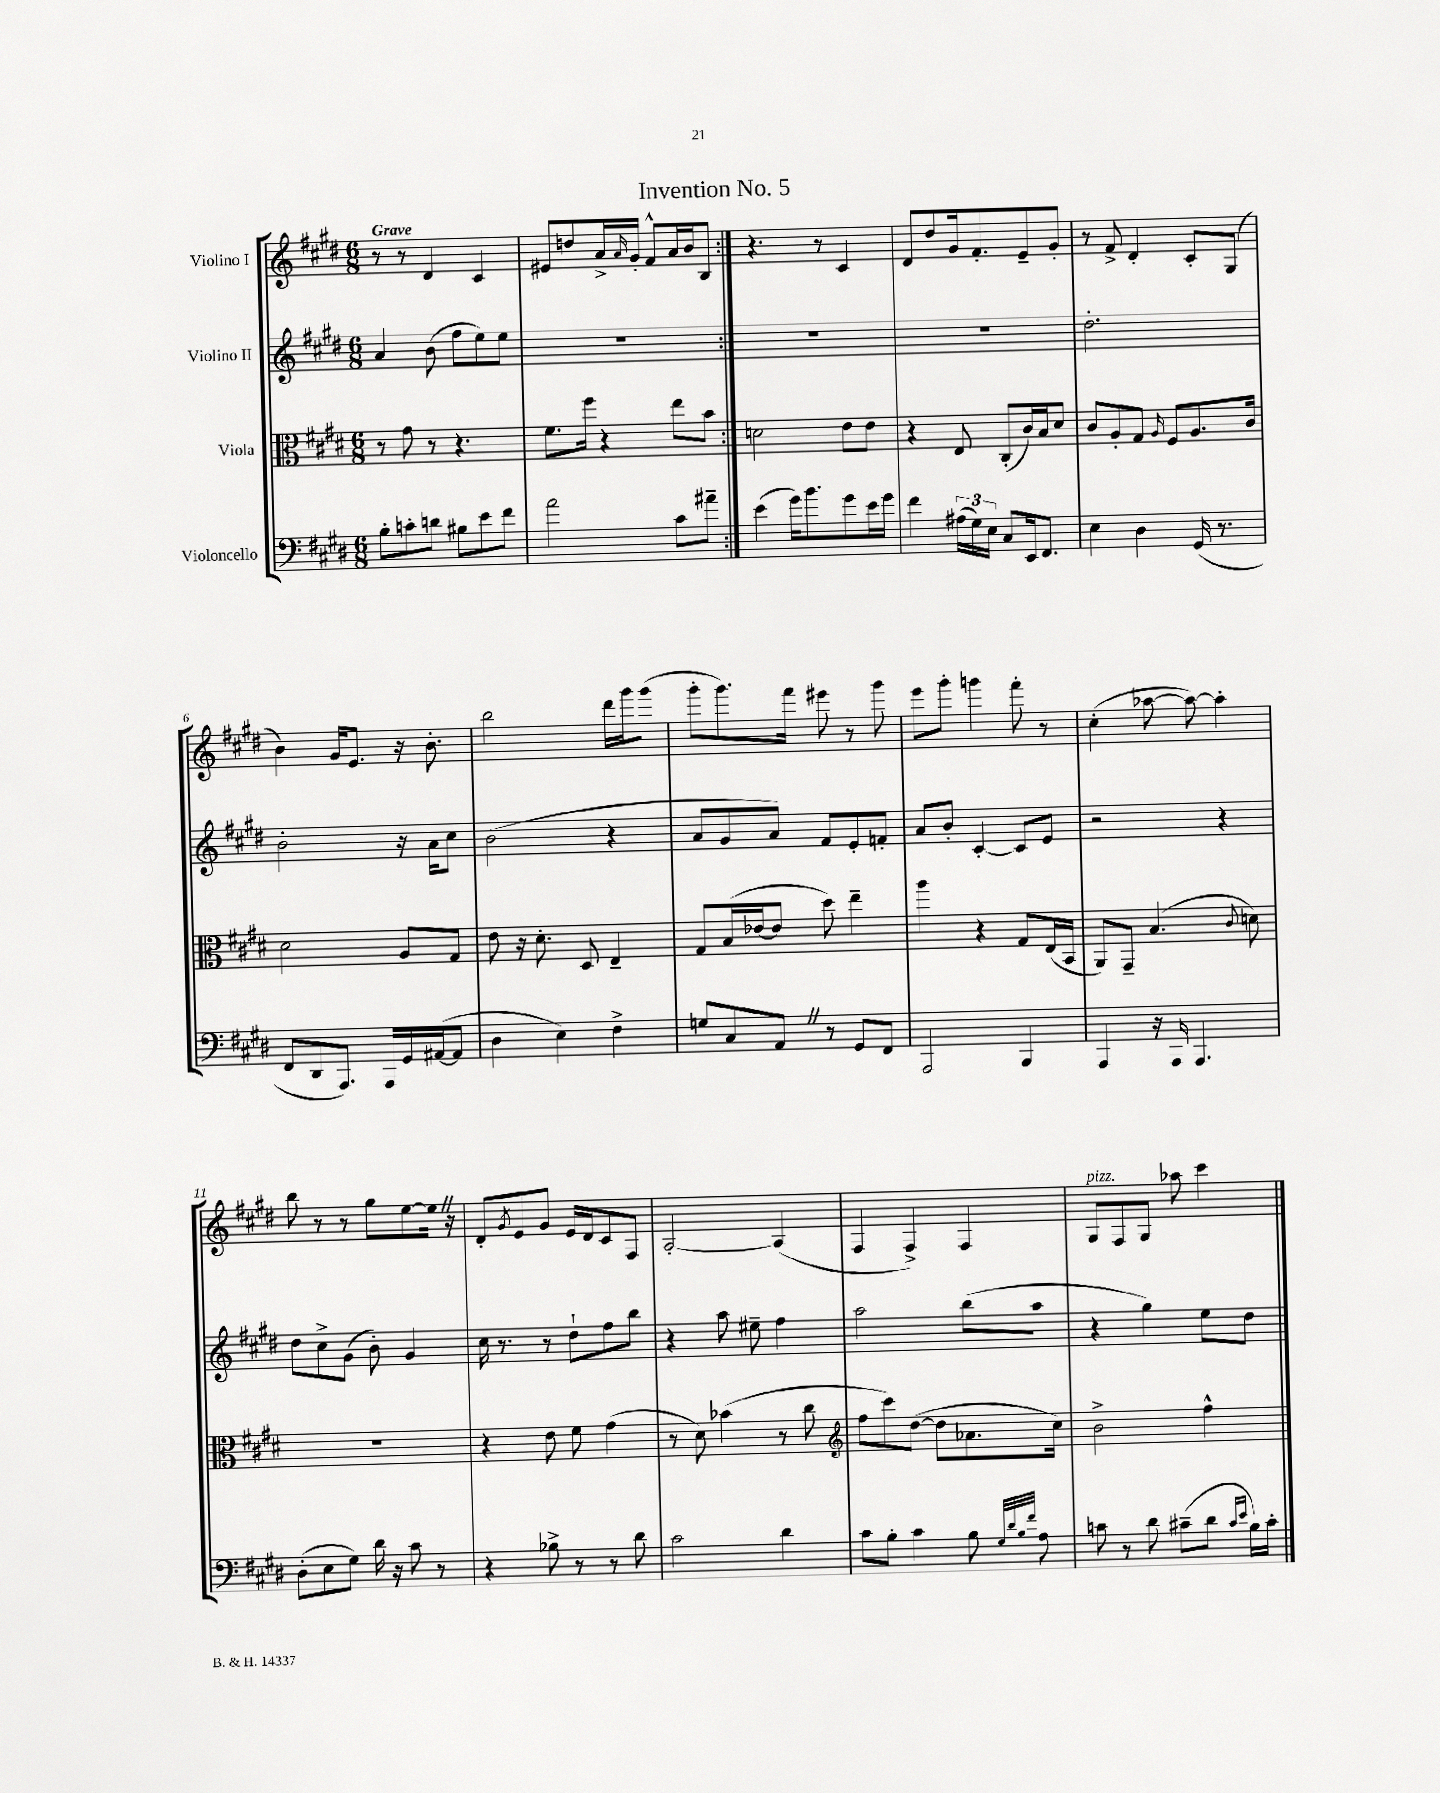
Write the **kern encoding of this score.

**kern	**kern	**kern	**kern
*part4	*part3	*part2	*part1
*staff4	*staff3	*staff2	*staff1
*I"Violoncello	*I"Viola	*I"Violino II	*I"Violino I
*clefF4	*clefC3	*clefG2	*clefG2
*k[f#c#g#d#]	*k[f#c#g#d#]	*k[f#c#g#d#]	*k[f#c#g#d#]
*M6/8	*M6/8	*M6/8	*M6/8
=1	=1	=1	=1
!	!	!	!LO:TX:a:B:t=Grave
8B'\L	8r	4a/	8r
8cn'\	8g#\	.	8r
8dn\J	8r	(8b\	4d#/
8B#X\L	4.r	8ff#\L	.
8e\	.	8ee\)	4c#/
8f#\J	.	8ee\J	.
=2	=2	=2	=2
2a\	8.f#\L	2.r	8e#X/L
.	.	.	8ddn/
.	16ff#\Jk	.	.
.	4r	.	16a^/L
.	.	.	16qqa/
.	.	.	16g#'/JJ
.	.	.	8f#^^/L
8c#\L	8ee\L	.	16a/L
.	.	.	16b/J
8a#X~\J	8b\J	.	8B/J
=3:|!	=3:|!	=3:|!	=3:|!
(4e\	2dn\	2.r	4.r
16g#\KL)	.	.	.
8.b\	.	.	.
.	.	.	8r
8g#\	8e\L	.	4c#/
16e\L	8e\J	.	.
16g#\JJ	.	.	.
=4	=4	=4	=4
4f#\	4r	2.r	8d#/L
.	.	.	8dd#/
(24A#X\LL	8E/	.	16g#/k
24G#\)	.	.	.
.	.	.	8.f#'/
24E\JJ	.	.	.
8C#/L	(8C#'/L	.	.
16EE/k	16c#/L)	.	8e~/
8.FF#/J	16B/J	.	.
.	8d#/J	.	8g#'/J
=5	=5	=5	=5
4E\	8c#/L	2.dd#'\	8r
.	8A'/	.	8f#^/
4D#\	8G#/J	.	4d#'/
.	16qqA/	.	.
.	8F#/L	.	.
(16GG#/	8.A/	.	8c#'/L
8.r	.	.	.
.	.	.	(8G#/J
.	16c#/Jk	.	.
!!LO:LB:g=z
=6	=6	=6	=6
8FF#/L	2d#\	2b'\	4b\)
8DD#/	.	.	.
8.AAA/J)	.	.	16g#/KL
.	.	.	8.e/J
16AAA/LL	.	.	.
16GG#/	8A/L	16r	16r
([16AA#X/J	.	16a\KL	8.b'\
8AA#/J]	8G#/J	8cc#\J	.
=7	=7	=7	=7
4D#\	8e\	(2b\	2bb\
.	16r	.	.
.	8.d#'\	.	.
4E\)	.	.	.
.	8D#/	.	.
4F#^\	4E~/	4r	16ddd#\LL
.	.	.	16ggg#\J
.	.	.	(8ggg#\J
=8	=8	=8	=8
8Gn/L	8G#/L	8a/L	8ggg#'\L
8C#/	(16B/L	8g#/	8.ggg#\)
.	[16e-X/J	.	.
8AAZ/J	8e-/J]	8a/J)	.
.	.	.	16fff#\Jk
8r	8dd#\)	8f#/L	8eee#X\
8GG#/L	4ee~\	8e'/	8r
8FF#/J	.	8fn'/J	8ggg#\
=9	=9	=9	=9
2AAA/	4aa\	8a/L	8eee\L
.	.	8b'/J	8ggg#'\J
.	4r	[4c#'/	4gggn\
4BBB/	8G#/L	8c#/L]	8fff#'\
.	(16E/L	8e/J	8r
.	16BB/JJ	.	.
=10	=10	=10	=10
4AAA/	8AA/L)	2r	(4cc#'\
.	8GG#~/J	.	.
16r	(4.B/	.	[8aa-X\
16AAA/	.	.	.
4.AAA/	.	.	8aa-\_)
.	.	4r	4aa-'\]
.	8qqc#/	.	.
.	8dn\)	.	.
!!LO:LB:g=z
=11	=11	=11	=11
(8D#'\L	2.r	8dd#\L	8bb\
8E\	.	8cc#^\	8r
8G#\J)	.	(8g#\J	8r
16d#\	.	8b'\)	8gg#\L
16r	.	.	.
8c#\	.	4g#/	[8ee\
8r	.	.	16eeZ\Jk]
.	.	.	16r
=12	=12	=12	=12
4r	4r	16cc#\	8d#'/L
.	.	8.r	.
.	.	.	8qg#/
.	.	.	8e/
8B-X^\	8e\	8r	8g#/J
8r	8f#\	8dd#`\L	16e/LL
.	.	.	16d#/J
8r	(4g#\	8ff#\	8c#/
8d#\	.	8bb\J	8F#/J
=13	=13	=13	=13
2c#\	8r	4r	[2A'/
.	8d#\)	.	.
.	(4b-X\	8aa\	.
.	.	8ee#X~\	.
4d#\	8r	4ff#\	(4A/]
.	8cc#\	.	.
=14	=14	=14	=14
*	*clefG2	*	*
8c#\L	8ff#\L	2aa\	4F#/
8B'\J	8ccc#\)	.	.
4c#\	([8dd#\J	.	4F#^/)
.	8dd#\L]	.	.
8B\	8.a-X\	(8bb\L	4F#/
32qqG#/LLL	.	.	.
32qqd#/	.	.	.
32qqB/	.	.	.
32qqf#/JJJ	.	.	.
8A\	.	8aa\J	.
.	16cc#\Jk)	.	.
=15	=15	=15	=15
!	!	!	!LO:TX:a:i:t=pizz.
8cn\	2b^\	4r	8G#/L
8r	.	.	8F#/
8d#\	.	4gg#\)	8G#/J
(8c#X~\L	.	.	8aa-X\
8d#\J	4ff#^^\	8ee\L	4ccc#\
16qqc#/LL	.	.	.
16qqe/JJ	.	.	.
16B\LL)	.	8dd#\J	.
16c#'\JJ	.	.	.
==	==	==	==
*-	*-	*-	*-
